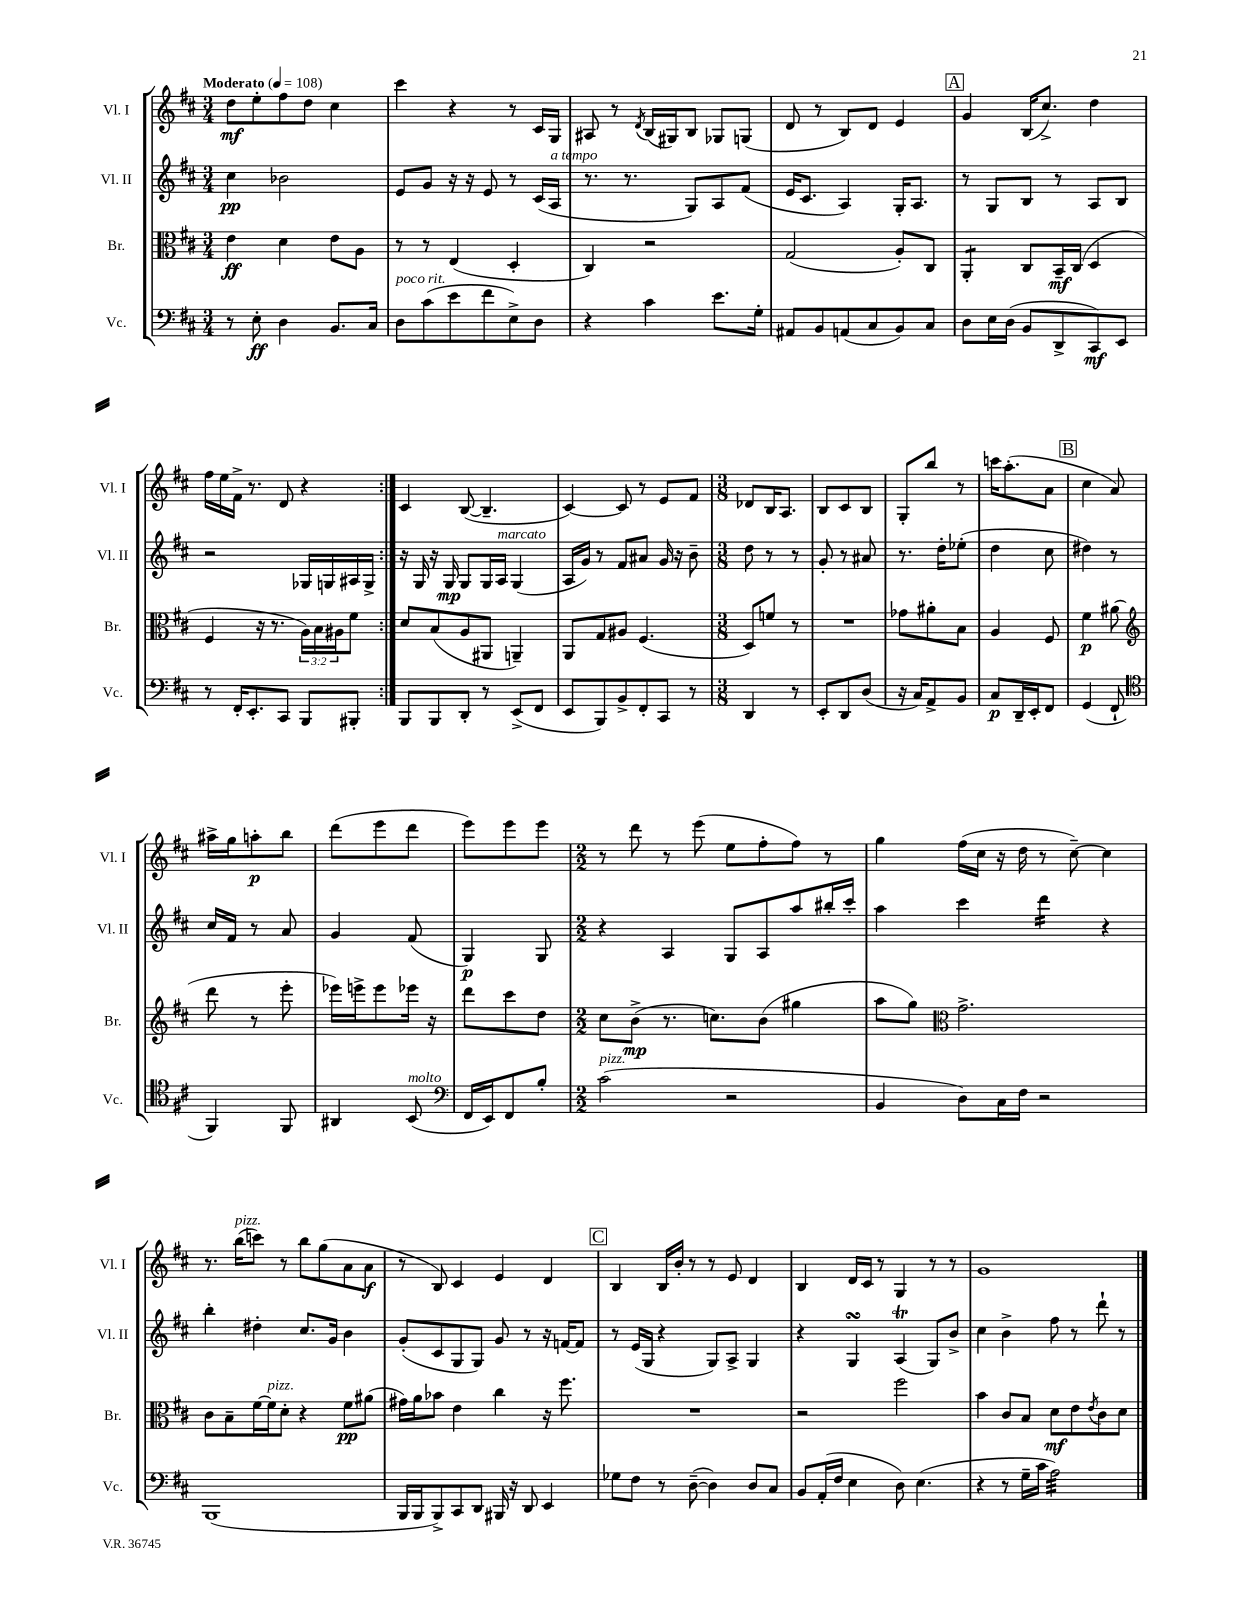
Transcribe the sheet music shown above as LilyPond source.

<<
\new StaffGroup <<
\new Staff = "s0" \with { instrumentName = "Vl. I" shortInstrumentName = "Vl. I" } {
    \clef treble \key d \major \numericTimeSignature \time 3/4 \tempo "Moderato" 4 = 108
    \repeat volta 2 { d''8\mf e''8-. fis''8 d''8 cis''4 |
    cis'''4 r4 r8 cis'16 g16 |
    ais8 r8 \acciaccatura { d'8 } b16( gis16) b8 ges8 g8( |
    d'8 r8 b8) d'8 e'4 |
    \mark \markup { \box "A" } g'4 b16( cis''8.->) d''4 |
    fis''16 e''16 fis'16-> r8. d'8 r4 | }
    cis'4 b8~( b4.-- |
    cis'4~) cis'8 r8 e'8 fis'8 |
    \numericTimeSignature \time 3/8 des'8 b16 a8. |
    b8 cis'8 b8 |
    g8-. b''8 r8 |
    c'''16 a''8.-.( a'8 |
    \mark \markup { \box "B" } cis''4 a'8) |
    ais''16-> g''16 a''8-.\p b''8 |
    d'''8( e'''8 d'''8 |
    e'''8) e'''8 e'''8 |
    \numericTimeSignature \time 2/2 r8 d'''8 r8 e'''8( e''8 fis''8-. fis''8) r8 |
    g''4 fis''16( cis''16 r16 d''16 r8 cis''8~--) cis''4 |
    r8. b''16^\markup { \italic "pizz." }( c'''8) r8 b''8 g''8( a'8 a'8\f |
    r8 b8) cis'4 e'4 d'4 |
    \mark \markup { \box "C" } b4 b16 b'16-. r8 r8 e'8 d'4 |
    b4 d'16 cis'16 r8 g4 r8 r8 |
    g'1 \bar "|." |
}
\new Staff = "s1" \with { instrumentName = "Vl. II" shortInstrumentName = "Vl. II" } {
    \clef treble \key d \major \numericTimeSignature \time 3/4
    \repeat volta 2 { cis''4\pp bes'2 |
    e'8 g'8 r16 r16 e'8 r8 cis'16( a16^\markup { \italic "a tempo" } |
    r8. r8. g8) a8 fis'8( |
    e'16 cis'8. a4) g16-. a8. |
    \mark \markup { \box "A" } r8 g8 b8 r8 a8 b8 |
    r2 ges16 g16 ais16 g16-> | }
    r16 g16 r16 g16\mp g8 g16 a16^\markup { \italic "marcato" } g4( |
    a16 g'16) r8 fis'8 ais'8 g'16 r16 b'8-- |
    \numericTimeSignature \time 3/8 d''8 r8 r8 |
    g'8-. r8 ais'8 |
    r8. d''16-. ees''8-.( |
    d''4 cis''8 |
    \mark \markup { \box "B" } dis''4) r8 |
    cis''16 fis'16 r8 a'8 |
    g'4 fis'8( |
    g4\p) g8 |
    \numericTimeSignature \time 2/2 r4 a4 g8 a8 a''8 bis''16-. cis'''16-. |
    a''4 cis'''4 d'''4:16 r4 |
    b''4-. dis''4-. cis''8. g'16 b'4 |
    g'8-.( cis'8 g8 g8) g'8 r8 r16 f'16~ f'8 |
    \mark \markup { \box "C" } r8 e'16( g16 r4 g8) a8-> g4 |
    r4 g4\turn a4\trill( g8) b'8-> |
    cis''4 b'4-> fis''8 r8 d'''8-! r8 \bar "|." |
}
\new Staff = "s2" \with { instrumentName = "Br." shortInstrumentName = "Br." } {
    \clef alto \key d \major \numericTimeSignature \time 3/4 \override Staff.TupletNumber.text = #tuplet-number::calc-fraction-text
    \repeat volta 2 { e'4\ff d'4 e'8 a8 |
    r8 r8 e4( d4-. |
    cis4) r2 |
    g2( a8-.) cis8 |
    \mark \markup { \box "A" } a,4:8-. cis8 b,16--\mf cis16( d4 |
    fis4 r16 r8. \tuplet 3/2 { a16) b16 ais16 } fis'8 | }
    d'8 b8( a8 ais,8 a,4--) |
    a,8 g8 ais8 fis4.( |
    \numericTimeSignature \time 3/8 d8) f'8 r8 |
    R4. |
    ges'8 ais'8-. b8 |
    a4 fis8 |
    \mark \markup { \box "B" } fis'4\p ais'8( |
    \clef treble d'''8 r8 e'''8-. |
    ees'''16) e'''16-> e'''8 ees'''16 r16 |
    d'''8 cis'''8 d''8 |
    \numericTimeSignature \time 2/2 cis''8 b'8->\mp( r8. c''8.) b'8( gis''4 |
    a''8 g''8) \clef alto g'2.-> |
    cis'8 b8-- fis'16~ fis'16^\markup { \italic "pizz." } d'8-. r4 fis'8\pp ais'8( |
    gis'16) a'16 bes'8 e'4 cis''4 r16 fis''8. |
    \mark \markup { \box "C" } R1 |
    r2 fis''2 |
    b'4 cis'8 b8 d'8\mf e'8 \acciaccatura { e'8 } cis'8 d'8 \bar "|." |
}
\new Staff = "s3" \with { instrumentName = "Vc." shortInstrumentName = "Vc." } {
    \clef bass \key d \major \numericTimeSignature \time 3/4
    \repeat volta 2 { r8 e8-.\ff d4 b,8. cis16 |
    d8^\markup { \italic "poco rit." } cis'8( e'8 fis'8 e8->) d8 |
    r4 cis'4 e'8. g16-. |
    ais,8 b,8 a,8( cis8 b,8) cis8 |
    \mark \markup { \box "A" } d8 e16 d16( b,8 d,8-> cis,8\mf) e,8 |
    r8 fis,16-. e,8.-. cis,8 b,,8 bis,,8-. | }
    b,,8 b,,8 d,8-. r8 e,8->( fis,8 |
    e,8 b,,8) b,8-> fis,8-. cis,8 r8 |
    \numericTimeSignature \time 3/8 d,4 r8 |
    e,8-. d,8 d8( |
    r16 cis16) a,8-> b,8 |
    cis8\p d,16-- e,16-. fis,8 |
    \mark \markup { \box "B" } g,4( fis,8-! |
    \clef tenor fis,4) fis,8 |
    ais,4 b,8^\markup { \italic "molto" }( |
    \clef bass fis,16 e,16) fis,8 b8-. |
    \numericTimeSignature \time 2/2 cis'2^\markup { \italic "pizz." }( r2 |
    b,4 d8) cis16 fis16 r2 |
    b,,1( |
    b,,16 b,,16 b,,8->) cis,8 d,8 bis,,16 r16 d,8 e,4 |
    \mark \markup { \box "C" } ges8 fis8 r8 d8~--( d4) d8 cis8 |
    b,8 a,16-.( fis16 e4 d8) e4.( |
    r4 r8 g16-- cis'16 a2:32) \bar "|." |
}
>>
>>
\layout { \context { \Score \remove "Bar_number_engraver" } }
